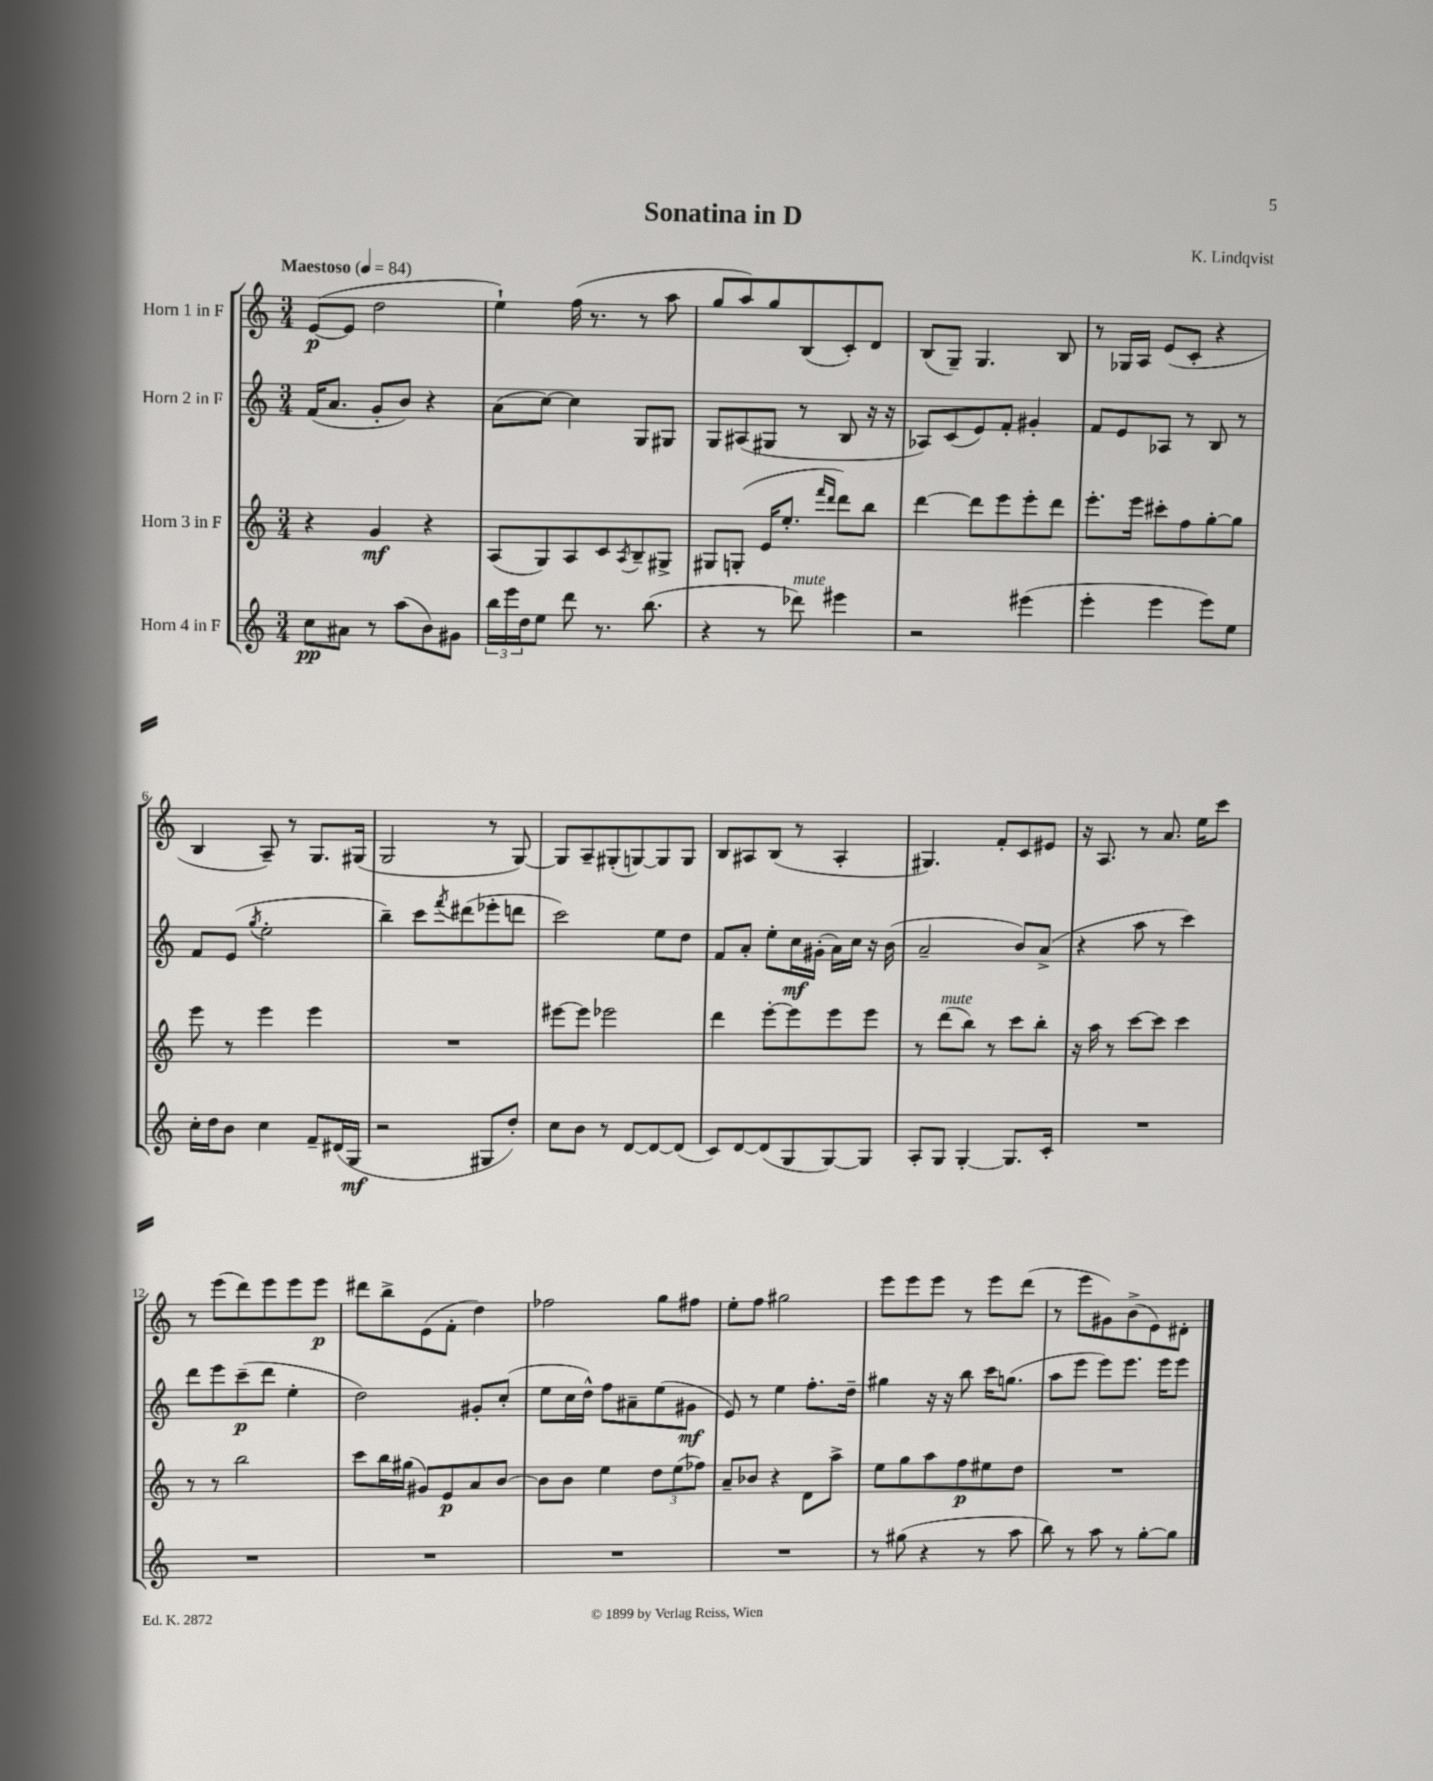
\header { title = "Sonatina in D" composer = "K. Lindqvist" }
<<
\new StaffGroup <<
\new Staff = "s0" \with { instrumentName = "Horn 1 in F" } {
    \clef treble \key c \major \numericTimeSignature \time 3/4 \tempo "Maestoso" 4 = 84
    e'8~\p( e'8 d''2 |
    e''4-!) f''16( r8. r8 a''8 |
    g''8 a''8) g''8 b8( c'8-.) d'8 |
    b8( g8--) g4. b8 |
    r8 ges16 a16 e'8( c'8-. r4 |
    b4 a8--) r8 g8. gis16( |
    g2 r8 g8~) |
    g8 a8-- gis8-.( g8~) g8 g8 |
    b8 ais8 b8( r8 ais4-. |
    gis4.) f'8-. c'8 eis'8 |
    r16 a8. r8 a'8. e''16 c'''8 |
    r8 e'''8( d'''8) e'''8 e'''8 e'''8\p |
    dis'''8 b''8-> e'8( f'8-. d''4) |
    fes''2 g''8 fis''8 |
    e''8-. f''8 gis''2 |
    e'''8 e'''8 e'''8 r8 e'''8 d'''8( |
    r8 e'''8 gis'8) b'8->( e'8) dis'8-. \bar "|." |
}
\new Staff = "s1" \with { instrumentName = "Horn 2 in F" } {
    \clef treble \key c \major \numericTimeSignature \time 3/4
    f'16( a'8. g'8-. b'8) r4 |
    a'8( c''8~) c''4 g8 gis8 |
    g8 ais8( gis8 r8 b8 r16 r16 |
    aes8) c'8( e'8) f'8-. gis'4-. |
    f'8 e'8 aes8 r8 b8 r8 |
    f'8 e'8( \acciaccatura { g''8 } e''2-. |
    b''4--) c'''8 \acciaccatura { f'''8 } dis'''8( ees'''8-. d'''8 |
    c'''2) e''8 d''8 |
    f'8 a'8-. e''8-. c''16\mf gis'16-.( a'16) c''16 r16 b'16( |
    a'2-- b'8) a'8->( |
    r4 a''8 r8 c'''4) |
    d'''8 e'''8 c'''8--\p( d'''8 e''4-. |
    d''2) gis'8-. c''8-.( |
    e''8 c''16 d''16-^) f''8 ais'8-- e''8( gis'8\mf |
    e'8) r8 e''4 f''8.-. d''16-- |
    gis''4 r16 r16 b''8 c'''16 g''8.( |
    a''8 e'''8 e'''8) e'''8. e'''16 e'''8 \bar "|." |
}
\new Staff = "s2" \with { instrumentName = "Horn 3 in F" } {
    \clef treble \key c \major \numericTimeSignature \time 3/4
    r4 g'4\mf r4 |
    a8( g8) a8 c'8 \acciaccatura { a8 } b8-- gis8-> |
    gis8 g8-.( e'16 e''8.-. \grace { f'''16 d'''16 } d'''8) b''8 |
    d'''4~ d'''8 e'''8 e'''8-. d'''8 |
    e'''8.-. e'''16 cis'''8-. f''8 g''8~-. g''8 |
    e'''8 r8 e'''4 e'''4 |
    R2. |
    eis'''8~ eis'''8 ees'''2 |
    d'''4 e'''8~-. e'''8 e'''8 e'''8 |
    r8 d'''8^\markup { \italic "mute" }( b''8) r8 c'''8 b''8-. |
    r16 a''16 r8 c'''8~ c'''8 c'''4 |
    r8 r8 b''2 |
    c'''8 b''16 gis''16( gis'8) e'8\p a'8 b'8~ |
    b'8 b'8 e''4 \tuplet 3/2 { d''8 e''8( fes''8) } |
    a'8-- bes'8 r4 d'8 a''8-> |
    e''8 g''8 a''8 f''8\p eis''8 d''8 |
    R2. \bar "|." |
}
\new Staff = "s3" \with { instrumentName = "Horn 4 in F" } {
    \clef treble \key c \major \numericTimeSignature \time 3/4
    c''8\pp ais'8 r8 a''8( b'8) gis'8 |
    \tuplet 3/2 { b''16 e'''16 d''16 } e''8 d'''8 r8. b''8.( |
    r4 r8 des'''8^\markup { \italic "mute" }) eis'''4 |
    r2 eis'''4( |
    e'''4-. e'''4 e'''8) e''8 |
    c''16-. d''16 b'8 c''4 f'8-- dis'16( g16\mf |
    r2 gis8 d''8-.) |
    c''8 b'8 r8 d'8~ d'8~ d'8( |
    c'8) d'8~ d'8( g8 g8~) g8 |
    a8-. g8 g4~-. g8. c'16-. |
    R2. |
    R2. |
    R2. |
    R2. |
    R2. |
    r8 gis''8( r4 r8 a''8 |
    b''8) r8 a''8 r8 g''8~-. g''8 \bar "|." |
}
>>
>>
